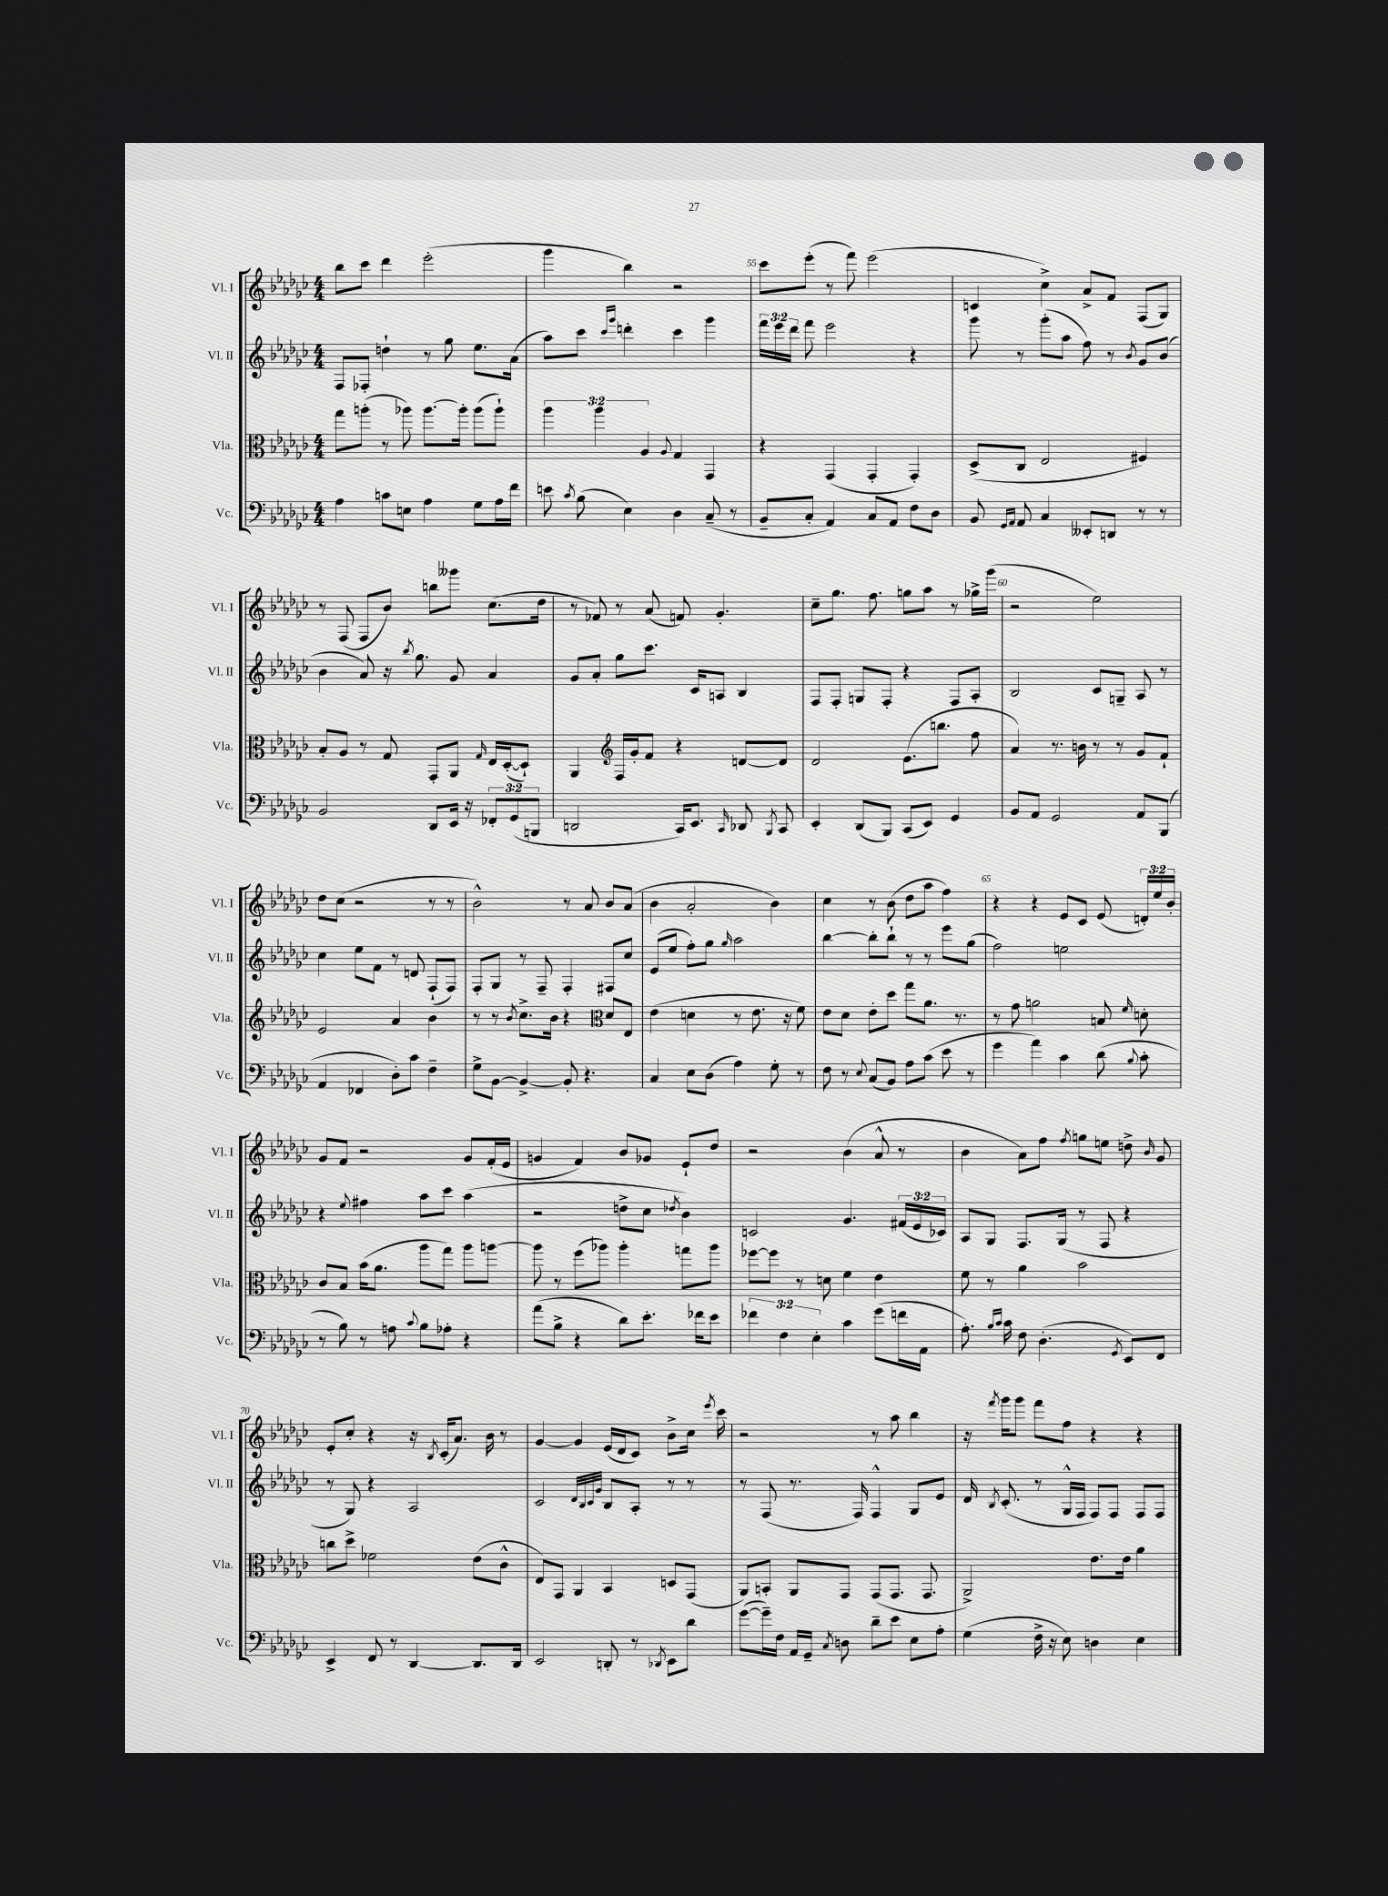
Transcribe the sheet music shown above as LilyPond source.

<<
\new StaffGroup <<
\new Staff = "s0" \with { instrumentName = "Vl. I" shortInstrumentName = "Vl. I" } {
    \clef treble \key ges \major \numericTimeSignature \time 4/4 \override Staff.TupletNumber.text = #tuplet-number::calc-fraction-text
    \autoBeamOff bes''8[ ces'''8] des'''4 ees'''2-.( |
    ges'''4 bes''4) r2 |
    ces'''8[ ees'''8]-.( r8 f'''8) ees'''2( |
    c'4 ces''4->) aes'8[-> f'8] f8[( ges8]) |
    r8 f8( f8[ bes'8]) b''8[ geses'''8] ces''8.[( des''16] |
    r8 fes'8) r8 aes'8( f'8) ges'4.-. |
    ces''8[-- ges''8.] f''8. g''8[ aes''8] r8 ges''16[-> ges'''16]( |
    r2 ees''2) |
    des''8[ ces''8]( r2 r8 r8 |
    bes'2-^) r8 aes'8 bes'8[ aes'8]( |
    bes'4 aes'2-. bes'4) |
    ces''4 r8 bes'8( des''8[ aes''8] f''4) |
    r4 r4 ees'8[ ces'8] ees'8( \tuplet 3/2 { d'16[-.) ees''16 bes'16]-. } |
    ges'8[ f'8] r2 ges'8[ f'16-.( ees'16] |
    g'4 f'4) bes'8[ ges'8] ees'8[-! des''8] |
    r2 bes'4( aes'8-^ r8 |
    bes'4 aes'8[) f''8] \acciaccatura { f''8 } g''8[ e''8] d''8-> \grace { bes'16 } ges'8 |
    ees'8[-. ces''8]-. r4 r16 \acciaccatura { bes8 } ces'16[-.( aes'8.]) bes'16 r8 |
    ges'4~ ges'4 ees'16[( des'16 ces'8]) bes'8[-> ces''16] \acciaccatura { ees'''8 } ces'''16 |
    r2 r8 aes''8 bes''4 |
    r16 \acciaccatura { f'''8 } ges'''16[ ges'''8] f'''8[ f''8] r4 r4 \bar "|." |
}
\new Staff = "s1" \with { instrumentName = "Vl. II" shortInstrumentName = "Vl. II" } {
    \clef treble \key ges \major \numericTimeSignature \time 4/4 \override Staff.TupletNumber.text = #tuplet-number::calc-fraction-text
    \autoBeamOff f8[ fes8]-. d''4-! r8 ges''8 ees''8.[ aes'16]( |
    aes''8[) ces'''8] \grace { ces'''16[ ges'''16] } d'''4-. ces'''4 ges'''4 |
    \tuplet 3/2 { f'''16[ ees'''16 des'''16] } f'''8 ees'''2 r4 |
    ges'''8 r8 ges'''8[-.( aes''8] f''8) r8 \acciaccatura { bes'8 } ges'8[ bes'8]( |
    bes'4 aes'8) r16 \acciaccatura { bes''8 } ges''8. ges'8 aes'4 |
    ges'8[ aes'8]-. ges''8[ ces'''8.] ces'16[ a8] bes4 |
    f8[ f8]-. g8[ f8]-. r4 f8[ aes8]-. |
    bes2 ces'8[ g8]-- aes8 r8 |
    ces''4 ees''8[ f'8] r8 d'8 f8[-!( f8]) |
    f8[-. ges8] r8 f8-- f4-. fis8[ ces''8] |
    ees'8[( ees''8] f''8[-.) ges''8] \grace { ges''16 } aes''2 |
    bes''4~ bes''8[-. bes''8]-! r8 r8 ees'''8[ ges''8]( |
    f''2) e''2 |
    r4 \appoggiatura { ees''8 } fis''4 aes''8[ ces'''8] aes''4( |
    r2 d''8[-> ces''8] \acciaccatura { des''8 } bes'4) |
    c'2 ges'4. \tuplet 3/2 { fis'16[( ees'16 ces'16]) } |
    aes8[ ges8] f8.[ ges16]( r8 f8 r4 |
    r8 ges8) r4 aes2 |
    ces'2 \grace { des'32[ bes32 ces'32 ges'32] } bes8[ aes8]-. r8 r8 |
    r8 f8( r8. f16) f4-^ ges8[ ees'8] |
    des'16 \acciaccatura { bes8 } ces'8.-.( r8 ges16[-^ f16] f8[) f8] f8[ f8] \bar "|." |
}
\new Staff = "s2" \with { instrumentName = "Vla." shortInstrumentName = "Vla." } {
    \clef alto \key ges \major \numericTimeSignature \time 4/4 \override Staff.TupletNumber.text = #tuplet-number::calc-fraction-text
    \autoBeamOff ges''8[ a''8]-.( r8 aes''8) aes''8.[~ aes''16]-. aes''8[( aes''8]-!) |
    \tuplet 3/2 { aes''4 aes''4 aes4 } \appoggiatura { aes8 } ges4 ges,4 |
    r4 ges,4( ges,4-. ges,4-.) |
    des8[->( ces8] ees2 fis4) |
    bes8[-. aes8] r8 ges8 ges,8[-. aes,8] \grace { ges16 } ees16[ des16~-.( des8]-!) |
    aes,4 \clef treble f16[ ges'16-. f'8] r4 d'8[~ d'8] |
    des'2 ees'8.[( b''8.] f''8 |
    aes'4) r8. b'16 r8 r8 ges'8[ f'8]-! |
    ees'2 aes'4 bes'4 |
    r8 r8 \acciaccatura { bes'8 } ces''8.[-> bes'16] r4 \clef alto des'8[ ees8] |
    ees'4( d'4 r8 ees'8. r16 f'8) |
    ees'8[ des'8] ees'8[-. des''8] ges''8[ aes'8.] r8. |
    r8 ges'8 a'2 b8 \grace { f'16 } d'8-. |
    ces'8[ bes8] bes'16[( aes'8.] aes''8[ ges''8]) aes''8[ a''8]~ |
    a''8 r8 f''8[( aes''8]) aes''4-. g''8[ aes''8] |
    fes''8[~ fes''8] r8 d'8 f'4 ees'4 |
    f'8 r8 aes'4 bes'2 |
    c''8[ des''8]-> fes'2 ees'8[( ces'8]-^ |
    ees8[) ges,8] aes,4 bes,4 d8[ ges,8]( |
    aes,8[) b,8]-. aes,8[ ges,8] ges,8[( ges,8.] ges,8. |
    aes,2->) ees'8.[ ees'16] aes'4 \bar "|." |
}
\new Staff = "s3" \with { instrumentName = "Vc." shortInstrumentName = "Vc." } {
    \clef bass \key ges \major \numericTimeSignature \time 4/4 \override Staff.TupletNumber.text = #tuplet-number::calc-fraction-text
    \autoBeamOff aes4 c'8[ e8] aes4 ges8[ aes16 f'16] |
    e'8 \acciaccatura { ces'8 } bes8( ees4) des4 ces8--( r8 |
    bes,8[-- ces8]-. aes,4) ces8[ aes,8] f8[ des8] |
    bes,8 \grace { ges,16[ aes,16] } aes,8 ces4 eeses,8[-. d,8] r8 r8 |
    bes,2 des,8[ ees,16] r16 \tuplet 3/2 { fes,8[-. ges,8( b,,8] } |
    d,2 ces,16[) ees,8.] \grace { ces,16 } des,8 \acciaccatura { bes,,8 } ces,8 |
    ees,4-. des,8[( bes,,8]) ces,8[( ees,8]) ges,4 |
    bes,8[ aes,8] ges,2 aes,8[ bes,,8]( |
    aes,4 fes,4 des8[-.) ces'8] f4-- |
    ges8[-> bes,8]~ bes,4~-> bes,8-. r4. |
    ces4 ees8[ des8]( aes4) ges8-. r8 |
    f8 r8 \appoggiatura { ees8 } ces8[( bes,8]) aes8[ ces'8]( ees'8 r8 |
    ges'4 aes'4) ces'4 des'8( \appoggiatura { bes8 } ces'8-. |
    r8 bes8) r8 a8 \appoggiatura { ces'8 } bes8[ aes8]-. r4 |
    aes'8[( bes8]-> r4 des'8[) ees'8.]-. fes'16[ ees'8] |
    \tuplet 3/2 { fes'4 f4 ees4-. } ces'4 ges'8[( f'16 aes,16] |
    aes8.-.) \grace { bes16[ ces'16] } ces'16 f8 des4.-.( \acciaccatura { ges,8 } ees,8[) f,8] |
    ees,4-> f,8 r8 des,4~ des,8.[ des,16] |
    ees,2 d,8-. r8 \acciaccatura { des,8 } ees,8[ des'8] |
    ges'8[~( ges'16--) f16] aes,16[ ges,16]-- \acciaccatura { ces8 } d8 des'8[-- ees'8] ees8[ aes8]-. |
    ges4( f16-> r16 ees8) d4 ees4 \bar "|." |
}
>>
>>
\layout { \context { \Score currentBarNumber = #53 \override BarNumber.break-visibility = ##(#f #t #t) barNumberVisibility = #(every-nth-bar-number-visible 5) } }
